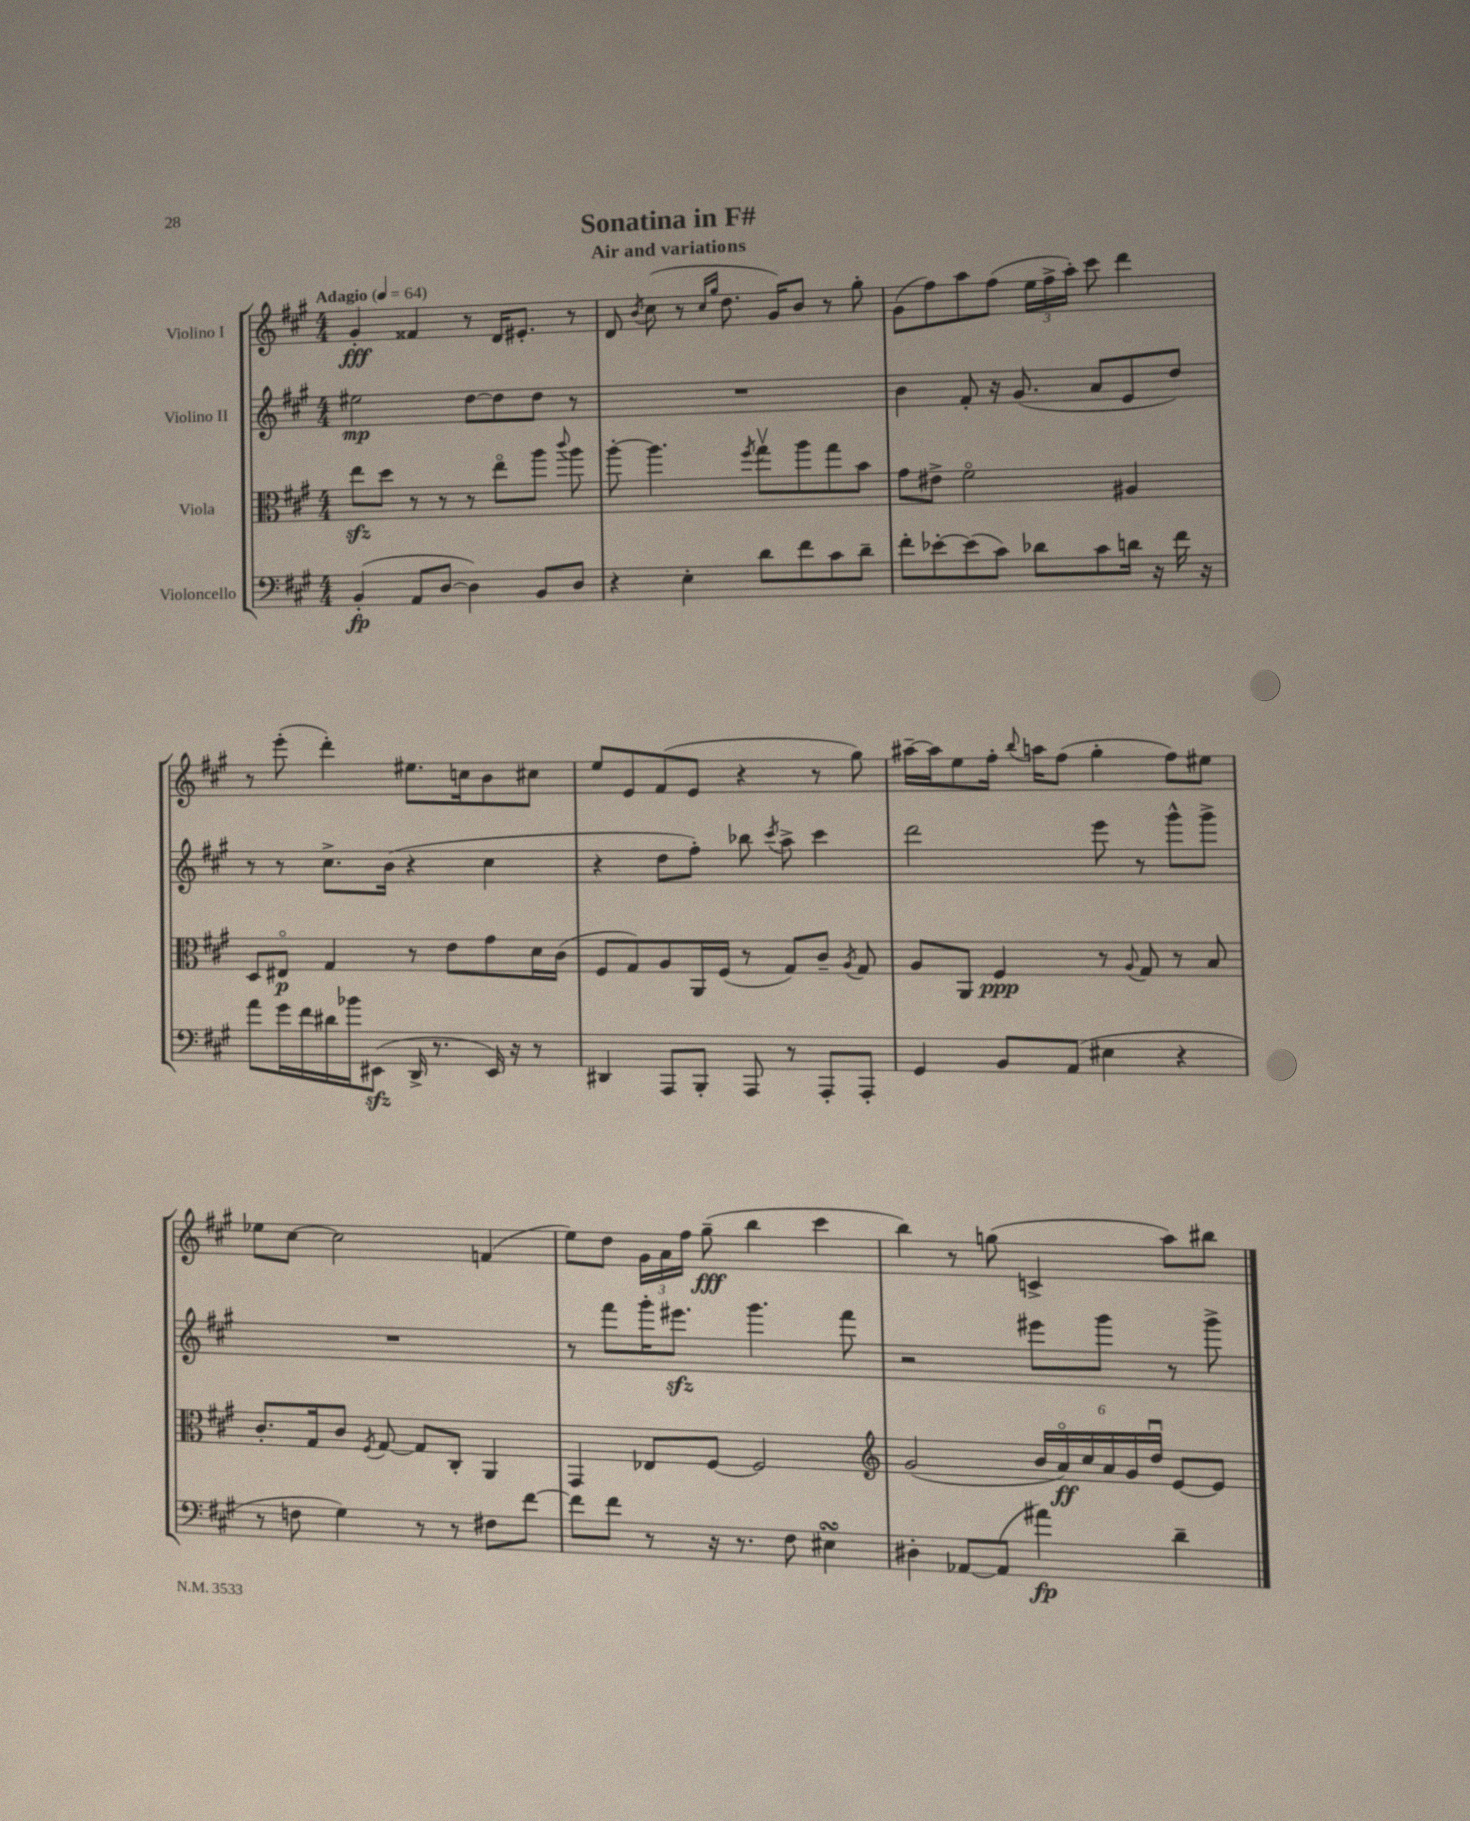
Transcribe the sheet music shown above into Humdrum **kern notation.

**kern	**dynam	**kern	**dynam	**kern	**dynam	**kern	**dynam
*part4	*part4	*part3	*part3	*part2	*part2	*part1	*part1
*staff4	*staff4	*staff3	*staff3	*staff2	*staff2	*staff1	*staff1
*I"Violoncello	*	*I"Viola	*	*I"Violino II	*	*I"Violino I	*
*clefF4	*	*clefC3	*	*clefG2	*	*clefG2	*
*k[f#c#g#]	*	*k[f#c#g#]	*	*k[f#c#g#]	*	*k[f#c#g#]	*
*M4/4	*	*M4/4	*	*M4/4	*	*M4/4	*
*MM64	*	*MM64	*	*MM64	*	*MM64	*
=1	=1	=1	=1	=1	=1	=1	=1
!	!	!	!	!	!	!LO:TX:a:B:t=Adagio	!
(4BB'/	fp	8eezz\L	.	2ee#X\	mp	4g#'/	fff
.	.	8dd\J	.	.	.	.	.
8AA/L	.	8r	.	.	.	4f##X/	.
[8D/J	.	8r	.	.	.	.	.
4D\])	.	8r	.	[8dd\L	.	8r	.
.	.	8ee\L	.	8dd\]	.	16d/KL	.
.	.	.	.	.	.	8.e#X'/J	.
8BB/L	.	8aa\J	.	8dd\J	.	.	.
.	.	8qqccc#/	.	.	.	.	.
8D/J	.	8aa\	.	8r	.	8r	.
=2	=2	=2	=2	=2	=2	=2	=2
4r	.	[8aa'\	.	1r	.	8d/	.
.	.	.	.	.	.	8qb/	.
.	.	4.aa\]	.	.	.	(8cc#\	.
4E'\	.	.	.	.	.	8r	.
.	.	.	.	.	.	16qqcc#/LL	.
.	.	.	.	.	.	16qqgg#/JJ	.
.	.	.	.	.	.	8.dd\	.
.	.	8qff#/	.	.	.	.	.
8d\L	.	8gg#v\L	.	.	.	.	.
.	.	.	.	.	.	16g#/KL)	.
8f#\	.	8aa\	.	.	.	8b/J	.
8c#\	.	8gg#\	.	.	.	8r	.
8d~\J	.	8b\J	.	.	.	8gg#'\	.
=3	=3	=3	=3	=3	=3	=3	=3
8f#'\L	.	8g#\L	.	4b\	.	(8g#\L	.
[8e-X'\	.	8e#X^\J	.	.	.	8ff#\)	.
(8e-\]	.	2f#\	.	8f#'/	.	8aa\	.
8c#\J)	.	.	.	16r	.	(8ff#\J	.
.	.	.	.	(8.g#/	.	.	.
8d-X\L	.	.	.	.	.	24ee\LL	.
.	.	.	.	.	.	24ff#^\	.
.	.	.	.	.	.	24aa'\JJ)	.
8c#\	.	.	.	8a/L	.	8ccc#\	.
16dn\Jk	.	4A#X/	.	8e/	.	4ddd\	.
16r	.	.	.	.	.	.	.
16f#\	.	.	.	8dd/J)	.	.	.
16r	.	.	.	.	.	.	.
!!LO:LB:g=z
=4	=4	=4	=4	=4	=4	=4	=4
8a\L	.	8D/L	.	8r	.	8r	.
16g#\L	.	8E#X/J	p	8r	.	(8eee'\	.
16f#\	.	.	.	.	.	.	.
16d#X\	.	4G#/	.	8.cc#^\L	.	4ddd'\)	.
16b-X\J	.	.	.	.	.	.	.
(8EE#Xzz\J	.	.	.	.	.	.	.
.	.	.	.	(16b\Jk	.	.	.
16DD^/	.	8r	.	4r	.	8.ee#X\L	.
8.r	.	.	.	.	.	.	.
.	.	8e\L	.	.	.	.	.
.	.	.	.	.	.	16ccn\k	.
16EE#/)	.	8g#\	.	4cc#\	.	8b\	.
16r	.	.	.	.	.	.	.
8r	.	16d\L	.	.	.	8cc#X\J	.
.	.	(16c#\JJ	.	.	.	.	.
=5	=5	=5	=5	=5	=5	=5	=5
4DD#X/	.	8F#/L	.	4r	.	8ee/L	.
.	.	8G#/)	.	.	.	8e/	.
8AAA/L	.	8A/	.	8dd\L	.	(8f#/	.
8BBB'/J	.	16AA/L	.	8ff#'\J)	.	8e/J	.
.	.	(16F#/JJ	.	.	.	.	.
8AAA/	.	8r	.	8bb-X\	.	4r	.
.	.	.	.	8qccc#/	.	.	.
8r	.	8G#/L)	.	8aa^\	.	.	.
8AAA'/L	.	8c#~/J	.	4ccc#\	.	8r	.
.	.	8qA/	.	.	.	.	.
8AAA'/J	.	8G#/	.	.	.	8gg#\)	.
=6	=6	=6	=6	=6	=6	=6	=6
4GG#/	.	8A/L	.	2ddd\	.	[16aa#X~\LL	.
.	.	.	.	.	.	16aa#\J]	.
.	.	8AA/J	.	.	.	8ee\	.
8BB/L	.	4F#/	ppp	.	.	16ff#'\Jk	.
.	.	.	.	.	.	8qqbb/	.
.	.	.	.	.	.	16aan\KL	.
(8AA/J	.	.	.	.	.	(8ff#\J	.
4E#X\	.	8r	.	8eee\	.	4gg#'\	.
.	.	8qqA/	.	.	.	.	.
.	.	8G#/	.	8r	.	.	.
4r	.	8r	.	8ggg#^^\L	.	8ff#\L)	.
.	.	8B/	.	8ggg#^\J	.	8ee#X\J	.
!!LO:LB:g=z
=7	=7	=7	=7	=7	=7	=7	=7
8r	.	8.c#'/L	.	1r	.	8ee-X\L	.
8Fn\	.	.	.	.	.	[8cc#\J	.
.	.	16G#/k	.	.	.	.	.
4G#\)	.	8c#/J	.	.	.	2cc#\]	.
.	.	8qF#/	.	.	.	.	.
.	.	[8G#/	.	.	.	.	.
8r	.	8G#/L]	.	.	.	.	.
8r	.	8C#'/J	.	.	.	.	.
8F#X\L	.	4AA/	.	.	.	(4fn/	.
[8f#\J	.	.	.	.	.	.	.
=8	=8	=8	=8	=8	=8	=8	=8
8f#\L]	.	4GG#/	.	8r	.	8ee\L)	.
8f#\J	.	.	.	8fff#\L	.	8dd\J	.
8r	.	8E-X/L	.	16ggg#'\K	.	24g#\LL	.
.	.	.	.	.	.	24a\	.
.	.	.	.	8.eee#Xzz\J	.	.	.
.	.	.	.	.	.	24ff#\JJ	.
16r	.	[8F#/J	.	.	.	(8gg#~\	fff
8.r	.	.	.	.	.	.	.
.	.	2F#/]	.	4.ggg#\	.	4bb\	.
8F#\	.	.	.	.	.	.	.
4E#XsSsS\	.	.	.	.	.	4ccc#\	.
.	.	.	.	8fff#\	.	.	.
=9	=9	=9	=9	=9	=9	=9	=9
*	*	*clefG2	*	*	*	*	*
4D#X'\	.	(2g#/	.	2r	.	4bb\)	.
[8AA-X/L	.	.	.	.	.	8r	.
(8AA-/J]	.	.	.	.	.	(8ggn\	.
4a#X\)	fp	24b/LL	.	8eee#X\L	.	4cn^/	.
.	.	24a/)	ff	.	.	.	.
.	.	24cc#/	.	.	.	.	.
.	.	24a/	.	8ggg#\J	.	.	.
.	.	24g#/	.	.	.	.	.
.	.	24ddu/JJ	.	.	.	.	.
4d~\	.	[8e/L	.	8r	.	8aa\L)	.
.	.	8e/J]	.	8ggg#^\	.	8bb#X\J	.
==	==	==	==	==	==	==	==
*-	*-	*-	*-	*-	*-	*-	*-
